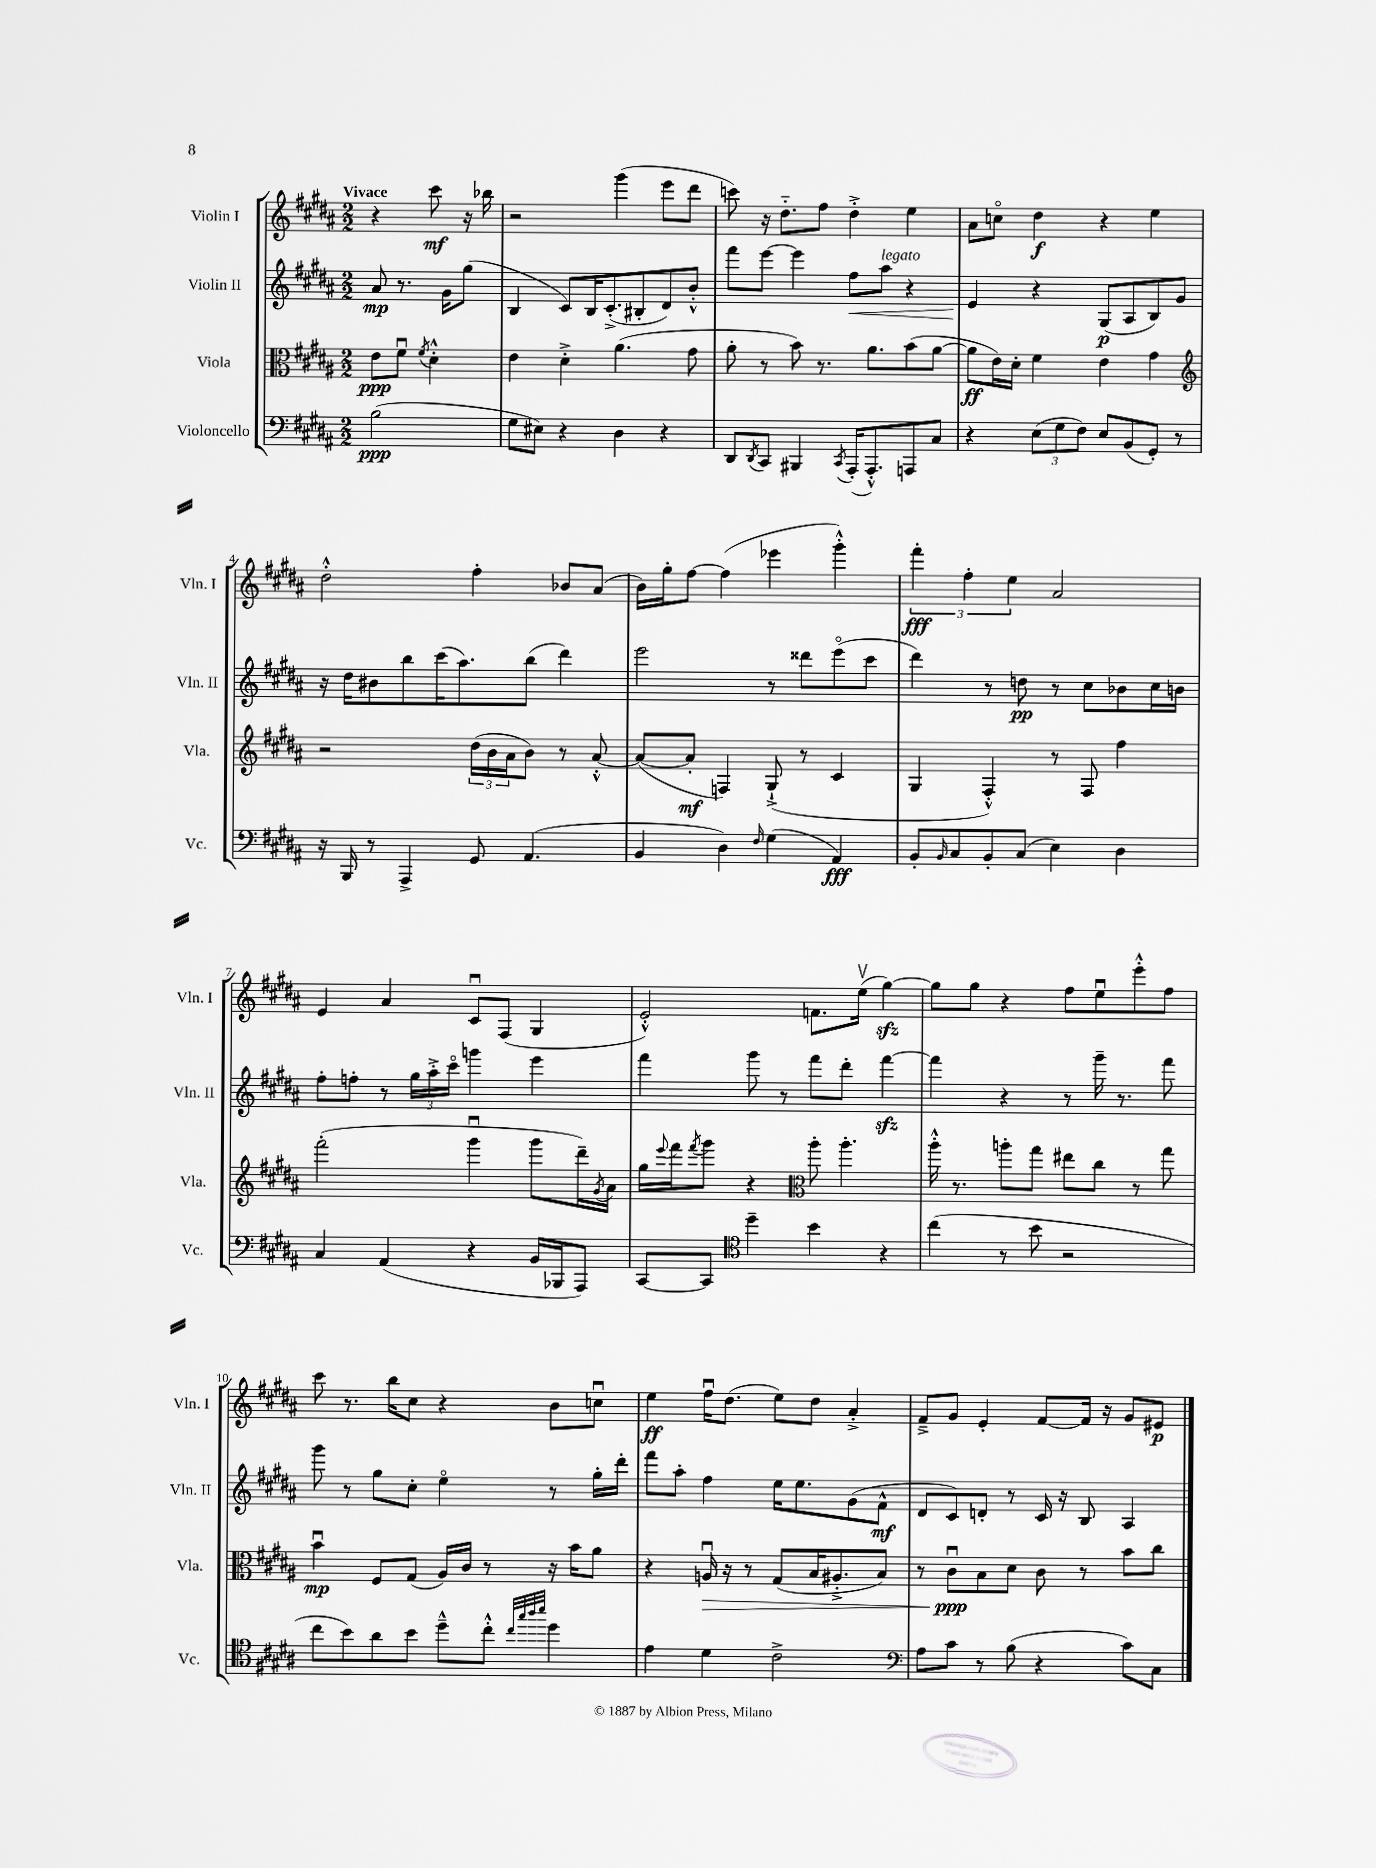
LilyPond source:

<<
\new StaffGroup <<
\new Staff = "s0" \with { instrumentName = "Violin I" shortInstrumentName = "Vln. I" } {
    \clef treble \key b \major \numericTimeSignature \time 2/2 \partial 2 \tempo "Vivace"
    r4 cis'''8\mf r16 bes''16 |
    r2 gis'''4( e'''8 dis'''8 |
    c'''8) r16 dis''8.-_ fis''8 dis''4-.-> e''4 |
    ais'8 c''8\flageolet dis''4\f r4 e''4 |
    dis''2-.-^ fis''4-. bes'8 ais'8( |
    b'16) gis''16-. fis''8~ fis''4( ees'''4 gis'''4-.-^) |
    \tuplet 3/2 { fis'''4-.\fff fis''4-. e''4 } ais'2 |
    e'4 ais'4 cis'8\downbow fis8( gis4 |
    e'2-.-^) f'8. e''16\upbow( gis''4~\sfz) |
    gis''8 gis''8 r4 fis''8 e''8\downbow e'''8-.-^ fis''8 |
    cis'''8 r8. b''16 cis''8 r4 b'8 c''8\downbow |
    e''4\ff fis''16\downbow dis''8.( e''8) dis''8 ais'4-.-> |
    fis'8---> gis'8 e'4-. fis'8~ fis'16 r16 gis'8 eis'8\p \bar "|." |
}
\new Staff = "s1" \with { instrumentName = "Violin II" shortInstrumentName = "Vln. II" } {
    \clef treble \key b \major \numericTimeSignature \time 2/2 \partial 2
    ais'8\mp r8. gis'16 gis''8( |
    b4 cis'8) b16 cis'8.-.->( bis8-. dis'8) b'8-.-^ |
    fis'''8 e'''8~ e'''4 fis''8\< ais''8^\markup { \italic "legato" } r4 |
    e'4\! r4 gis8\p( ais8 b8) gis'8 |
    r16 dis''16 bis'8 b''8 cis'''16( ais''8.) b''8( dis'''4) |
    e'''2 r8 disis'''8 e'''8\flageolet( cis'''8 |
    dis'''4) r8 d''8\pp r8 cis''8 bes'8 cis''16 b'16 |
    fis''8-. f''8-. r8 \tuplet 3/2 { gis''16 ais''16-.-> cis'''16\flageolet } g'''4 e'''4 |
    fis'''4 gis'''8 r8 fis'''8 dis'''8-. fis'''4~\sfz |
    fis'''4 r4 r8 gis'''16-- r8. fis'''8 |
    gis'''8 r8 gis''8 cis''8-. e''4\flageolet r8 gis''16-. dis'''16-. |
    fis'''8 ais''8-. fis''4 e''16 e''8. gis'8( fis'8-^\mf |
    dis'8 cis'8) d'8-. r8 cis'16 r16 b8 ais4 \bar "|." |
}
\new Staff = "s2" \with { instrumentName = "Viola" shortInstrumentName = "Vla." } {
    \clef alto \key b \major \numericTimeSignature \time 2/2 \partial 2
    e'8\ppp fis'8\downbow \acciaccatura { fis'8 } dis'4-.-^ |
    e'4 dis'4-.-> ais'4.( gis'8 |
    ais'8-. r8 b'8) r8. ais'8. b'8( ais'8~ |
    ais'8\ff e'16) dis'16-. fis'4 e'4 gis'4 |
    \clef treble r2 \tuplet 3/2 { dis''16( b'16 ais'16 } b'8) r8 ais'8~-.-^ |
    ais'8~( ais'8-.\mf f4) gis8-!->( r8 cis'4 |
    gis4 fis4-.-^) r8 fis8 fis''4 |
    fis'''2-.( gis'''4\downbow gis'''8 dis'''16--) \acciaccatura { gis'8 } ais'16 |
    gis''16 \appoggiatura { e'''8 } fis'''16 \acciaccatura { fis'''8 } gis'''8 r4 \clef alto ais''8-. ais''4.-. |
    ais''16-.-^ r8. a''8-. gis''8 eis''8 cis''8 r8 gis''8 |
    b'4\downbow\mp fis8 gis8( ais16) cis'16 r8 r16 b'16 ais'8 |
    r4 a16\downbow\> r16 r8 gis8( b16 ais8.-.-> b8) |
    r8 cis'8\downbow\ppp\! b8 dis'8 cis'8 r8 b'8 cis''8 \bar "|." |
}
\new Staff = "s3" \with { instrumentName = "Violoncello" shortInstrumentName = "Vc." } {
    \clef bass \key b \major \numericTimeSignature \time 2/2 \partial 2
    b2\ppp( |
    gis8 eis8) r4 dis4 r4 |
    dis,8 \acciaccatura { dis,8 } cis,8 bis,,4 \acciaccatura { cis,8 } ais,,16-.( ais,,8.-.-^) a,,8 cis8 |
    r4 \tuplet 3/2 { e8( gis8 fis8) } e8 b,8( gis,8-.) r8 |
    r16 b,,16 r8 ais,,4-> gis,8 ais,4.( |
    b,4 dis4) \grace { fis16 } gis4( ais,4\fff) |
    b,8-. \grace { b,16 } cis8 b,8-. cis8( e4) dis4 |
    cis4 ais,4( r4 b,16 bes,,16 ais,,8) |
    cis,8~ cis,8 \clef tenor dis''4-- b'4 r4 |
    cis''4( r8 b'8 r2 |
    cis''8 b'8) ais'8 b'8 dis''8---^ cis''8-.-^ \grace { cis''32 gis''32 ais''32 b''32 } dis''4 |
    e'4 dis'4 cis'2-> |
    \clef bass ais8 cis'8 r8 b8( r4 cis'8) cis8 \bar "|." |
}
>>
>>
